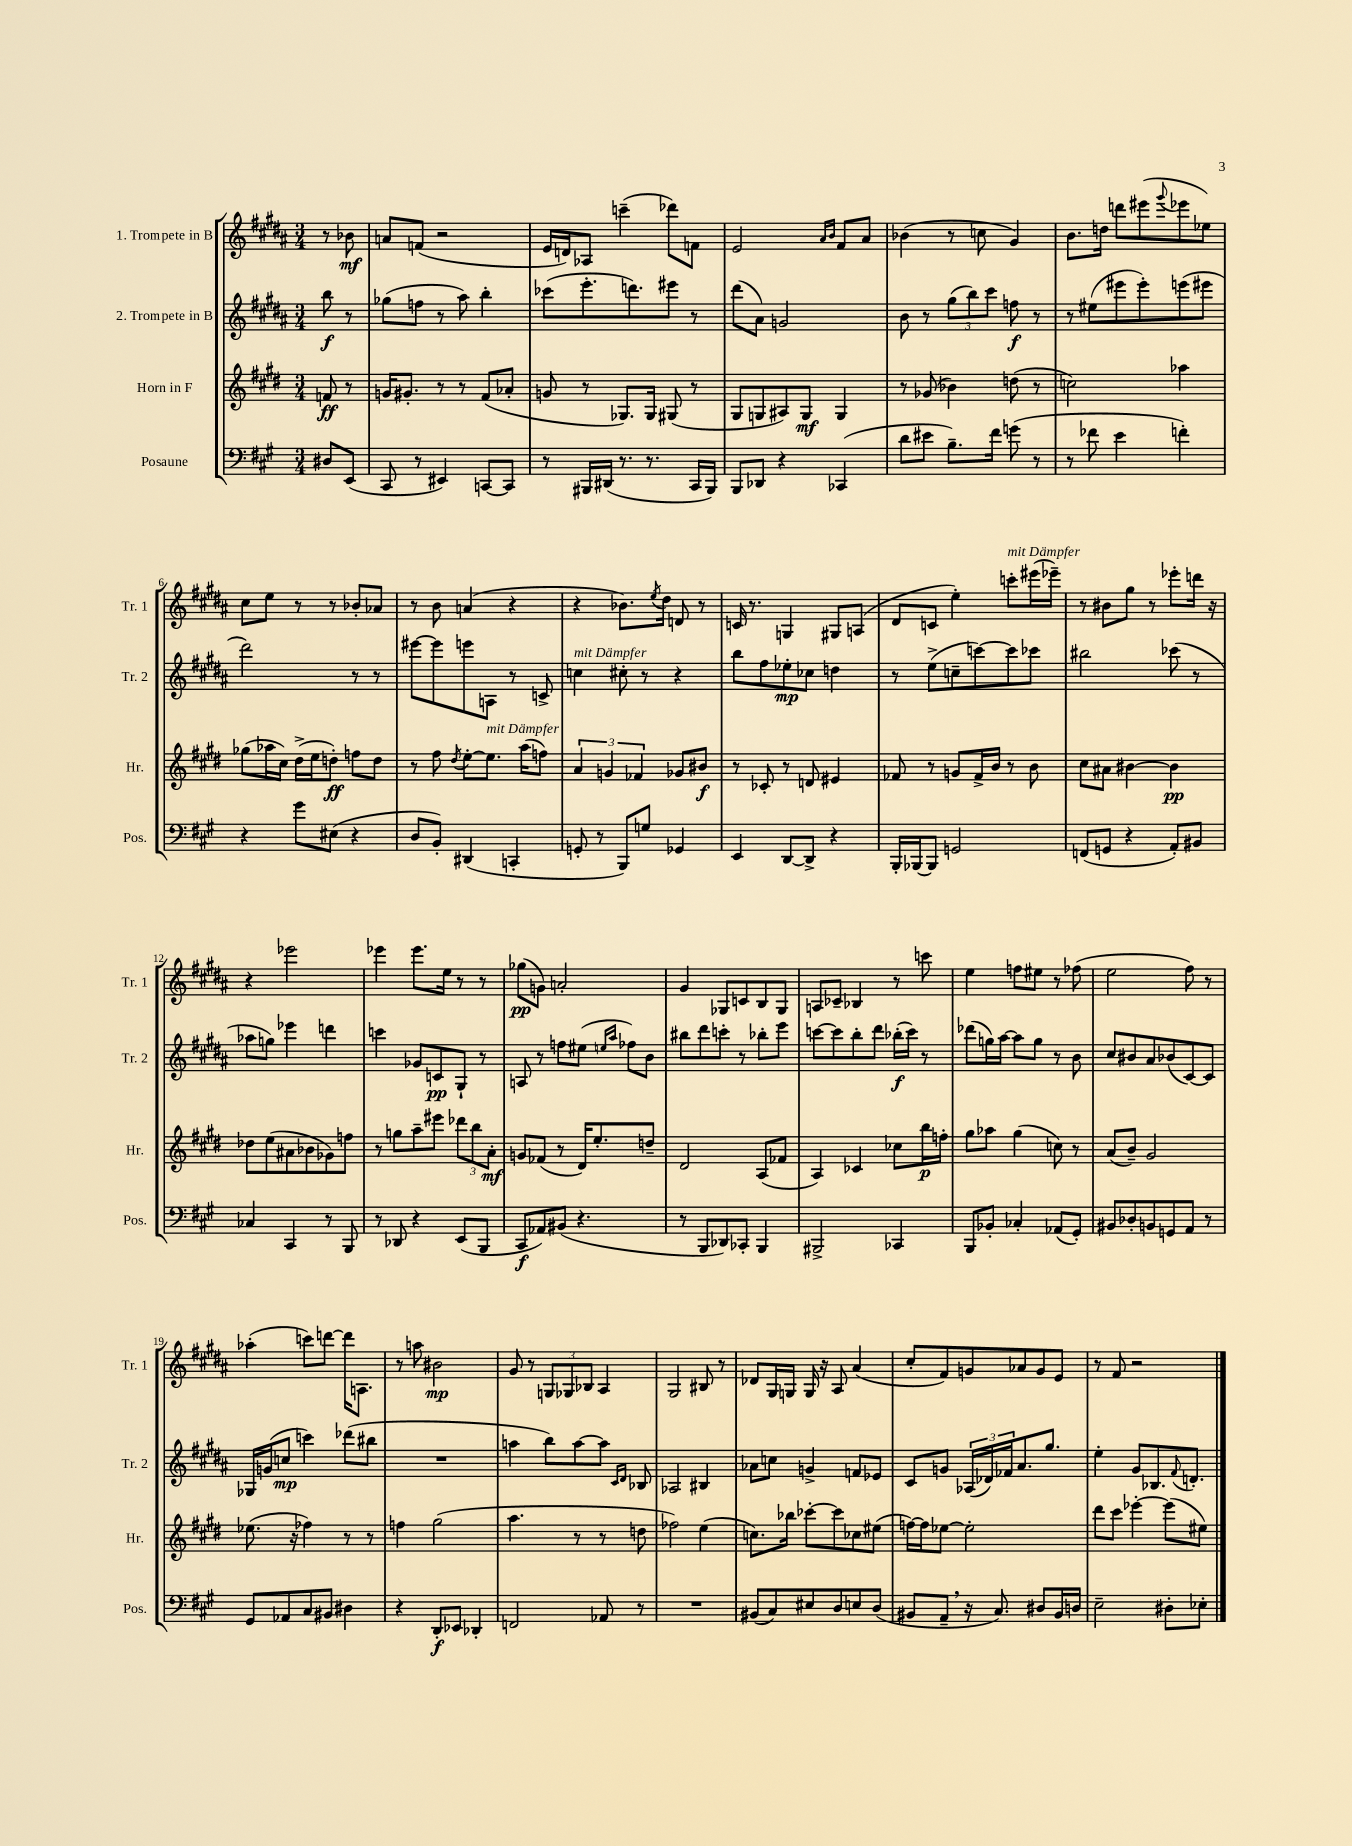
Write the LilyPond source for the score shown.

<<
\new StaffGroup <<
\new Staff = "s0" \with { instrumentName = "1. Trompete in B" shortInstrumentName = "Tr. 1" } {
    \clef treble \key b \major \numericTimeSignature \time 3/4 \partial 4
    r8 bes'8\mf |
    a'8 f'8( r2 |
    e'16 d'16) aes8 c'''4--( des'''8) f'8 |
    e'2 \grace { ais'16 b'16 } fis'8 ais'8 |
    bes'4( r8 c''8 gis'4) |
    b'8. d''16 d'''8 eis'''8( \appoggiatura { gis'''8 } ees'''8 ees''8) |
    cis''8 e''8 r8 r8 bes'8-. aes'8 |
    r8 b'8 a'4( r4 |
    r4 bes'8.) \acciaccatura { e''8 } dis''16 d'8 r8 |
    c'16 r8. g4 gis8 a8( |
    dis'8 c'8 e''4-.) c'''8-.^\markup { \italic "mit Dämpfer" } eis'''16( ees'''16--) |
    r8 bis'8 gis''8 r8 ees'''8-. d'''16 r16 |
    r4 ees'''2 |
    ees'''4 ees'''8. e''16 r8 r8 |
    ges''8\pp( g'8) a'2-. |
    gis'4 ges8 c'8 b8 ges8 |
    a8 ces'8-- bes4 r8 c'''8 |
    e''4 f''8 eis''8 r8 fes''8( |
    e''2 fis''8) r8 |
    aes''4-.( c'''8) d'''8~ d'''16 a8. |
    r8 a''8 bis'2\mp |
    gis'8 r8 \tuplet 3/2 { g8 ges8 bes8 } ais4 |
    gis2 bis8 r8 |
    des'8 gis16 g16 g16 r16 ais8 ais'4( |
    cis''8-. fis'8) g'8 aes'8 g'8 e'8 |
    r8 fis'8 r2 \bar "|." |
}
\new Staff = "s1" \with { instrumentName = "2. Trompete in B" shortInstrumentName = "Tr. 2" } {
    \clef treble \key b \major \numericTimeSignature \time 3/4 \partial 4
    b''8\f r8 |
    ges''8( f''8 r8 ais''8) b''4-. |
    ces'''8( e'''8.-. d'''8.) eis'''8 r8 |
    dis'''8( ais'8) g'2 |
    b'8 r8 \tuplet 3/2 { gis''8( b''8) cis'''8 } f''8\f r8 |
    r8 eis''8( eis'''8 eis'''8-.) e'''8( eis'''8 |
    dis'''2) r8 r8 |
    eis'''8~ eis'''8 e'''8 a8 r8 c'8-> |
    c''4^\markup { \italic "mit Dämpfer" } cis''8-. r8 r4 |
    b''8 fis''8 ees''8-.\mp ces''8 d''4 |
    r8 e''8->( c''8-- c'''8~) c'''8 ces'''8 |
    bis''2 ces'''8( r8 |
    aes''8 g''8) ees'''4 d'''4 |
    c'''4 ges'8 c'8\pp gis8-! r8 |
    a8 r8 f''8 eis''8( \grace { e''16 ais''16 } fes''8) b'8 |
    bis''8 dis'''8 c'''8-. r8 bes''8-. e'''8 |
    c'''8~ c'''8 b''8-. dis'''8 bes''16-.\f( c'''16) r8 |
    des'''8( g''16) ais''16~ ais''8 g''8 r8 b'8 |
    cis''8 bis'8 ais'8 bes'8( cis'8~) cis'8 |
    ges16 g'16( c''8\mp c'''4) des'''8( bis''8 |
    R2. |
    a''4 b''8) a''8~ a''8 \grace { cis'16 dis'16 } bes8 |
    aes2 bis4 |
    aes'8 c''8 g'4-> f'8 ees'8 |
    cis'8 g'8 \tuplet 3/2 { aes16( des'16) fes'16 } ais'8. gis''8. |
    e''4-. gis'8 bes8. \appoggiatura { fis'8 } d'8.-. \bar "|." |
}
\new Staff = "s2" \with { instrumentName = "Horn in F" shortInstrumentName = "Hr." } {
    \clef treble \key e \major \numericTimeSignature \time 3/4 \partial 4
    f'8\ff r8 |
    g'16 gis'8.-. r8 r8 fis'8( aes'8-. |
    g'8 r8 ges8.) ges16 gis8( r8 |
    gis8 g8 ais8) g8\mf g4 |
    r8 ges'8( bes'4) d''8( r8 |
    c''2) aes''4 |
    ges''8( aes''16 cis''16) dis''16->( e''16 d''8-.\ff) f''8 d''8 |
    r8 fis''8 \acciaccatura { dis''8 } e''8~-. e''8.^\markup { \italic "mit Dämpfer" } a''16( f''8) |
    \tuplet 3/2 { a'4 g'4 fes'4 } ges'8 bis'8\f |
    r8 ces'8-. r8 d'8 eis'4 |
    fes'8 r8 g'8 fes'16-> b'16 r8 b'8 |
    cis''8 ais'8 bis'4~ bis'4\pp |
    des''8 e''8( ais'8 bes'8 ges'8) f''8 |
    r8 g''8 a''8-- eis'''8 \tuplet 3/2 { des'''8 b''8 a'8-.\mf } |
    g'8 fes'8( r8 dis'16) e''8.-. d''8-- |
    dis'2 a8( fes'8 |
    a4) ces'4 ces''8 b''16\p f''16-. |
    gis''8 aes''8 gis''4( c''8) r8 |
    a'8( b'8--) gis'2 |
    ees''8.( r16 fes''4) r8 r8 |
    f''4 gis''2( |
    a''4. r8 r8 d''8 |
    fes''2) e''4( |
    c''8.) bes''16 ces'''8~-. ces'''8 ces''8 eis''8( |
    f''16~) f''16 ees''8~ ees''2-. |
    dis'''8 cis'''8 ees'''4~-. ees'''8( eis''8) \bar "|." |
}
\new Staff = "s3" \with { instrumentName = "Posaune" shortInstrumentName = "Pos." } {
    \clef bass \key a \major \numericTimeSignature \time 3/4 \partial 4
    dis8 e,8( |
    cis,8 r8 eis,4) c,8~ c,8 |
    r8 bis,,16 dis,16( r8. r8. cis,16 bis,,16) |
    b,,8 des,8 r4 ces,4( |
    d'8 eis'8 b8.--) fis'16 g'8( r8 |
    r8 fes'8 e'4 f'4-.) |
    r4 gis'8 eis8( r4 |
    d8 b,8-.) dis,4( c,4-. |
    g,8-. r8 b,,8) g8 ges,4 |
    e,4 d,8~ d,8-> r4 |
    b,,16-. bes,,16~ bes,,8 g,2 |
    f,8( g,8 r4 a,8-.) bis,8 |
    ces4 cis,4 r8 b,,8 |
    r8 des,8 r4 e,8( b,,8 |
    cis,8\f aes,8) bis,8( r4. |
    r8 b,,8 des,8) ces,8-. b,,4 |
    bis,,2-> ces,4 |
    b,,8 bes,8-. ces4-. aes,8( gis,8-.) |
    bis,8 des8-. b,8 g,8 a,8 r8 |
    gis,8 aes,8 cis8 bis,8 dis4 |
    r4 d,8-.\f ees,8 des,4-. |
    f,2 aes,8 r8 |
    R2. |
    bis,8( cis8) eis8 d8 e8 d8( |
    bis,8 a,8-- \breathe r16 cis8.) dis8 bis,16 d16 |
    e2-- dis8-. ees8-. \bar "|." |
}
>>
>>
